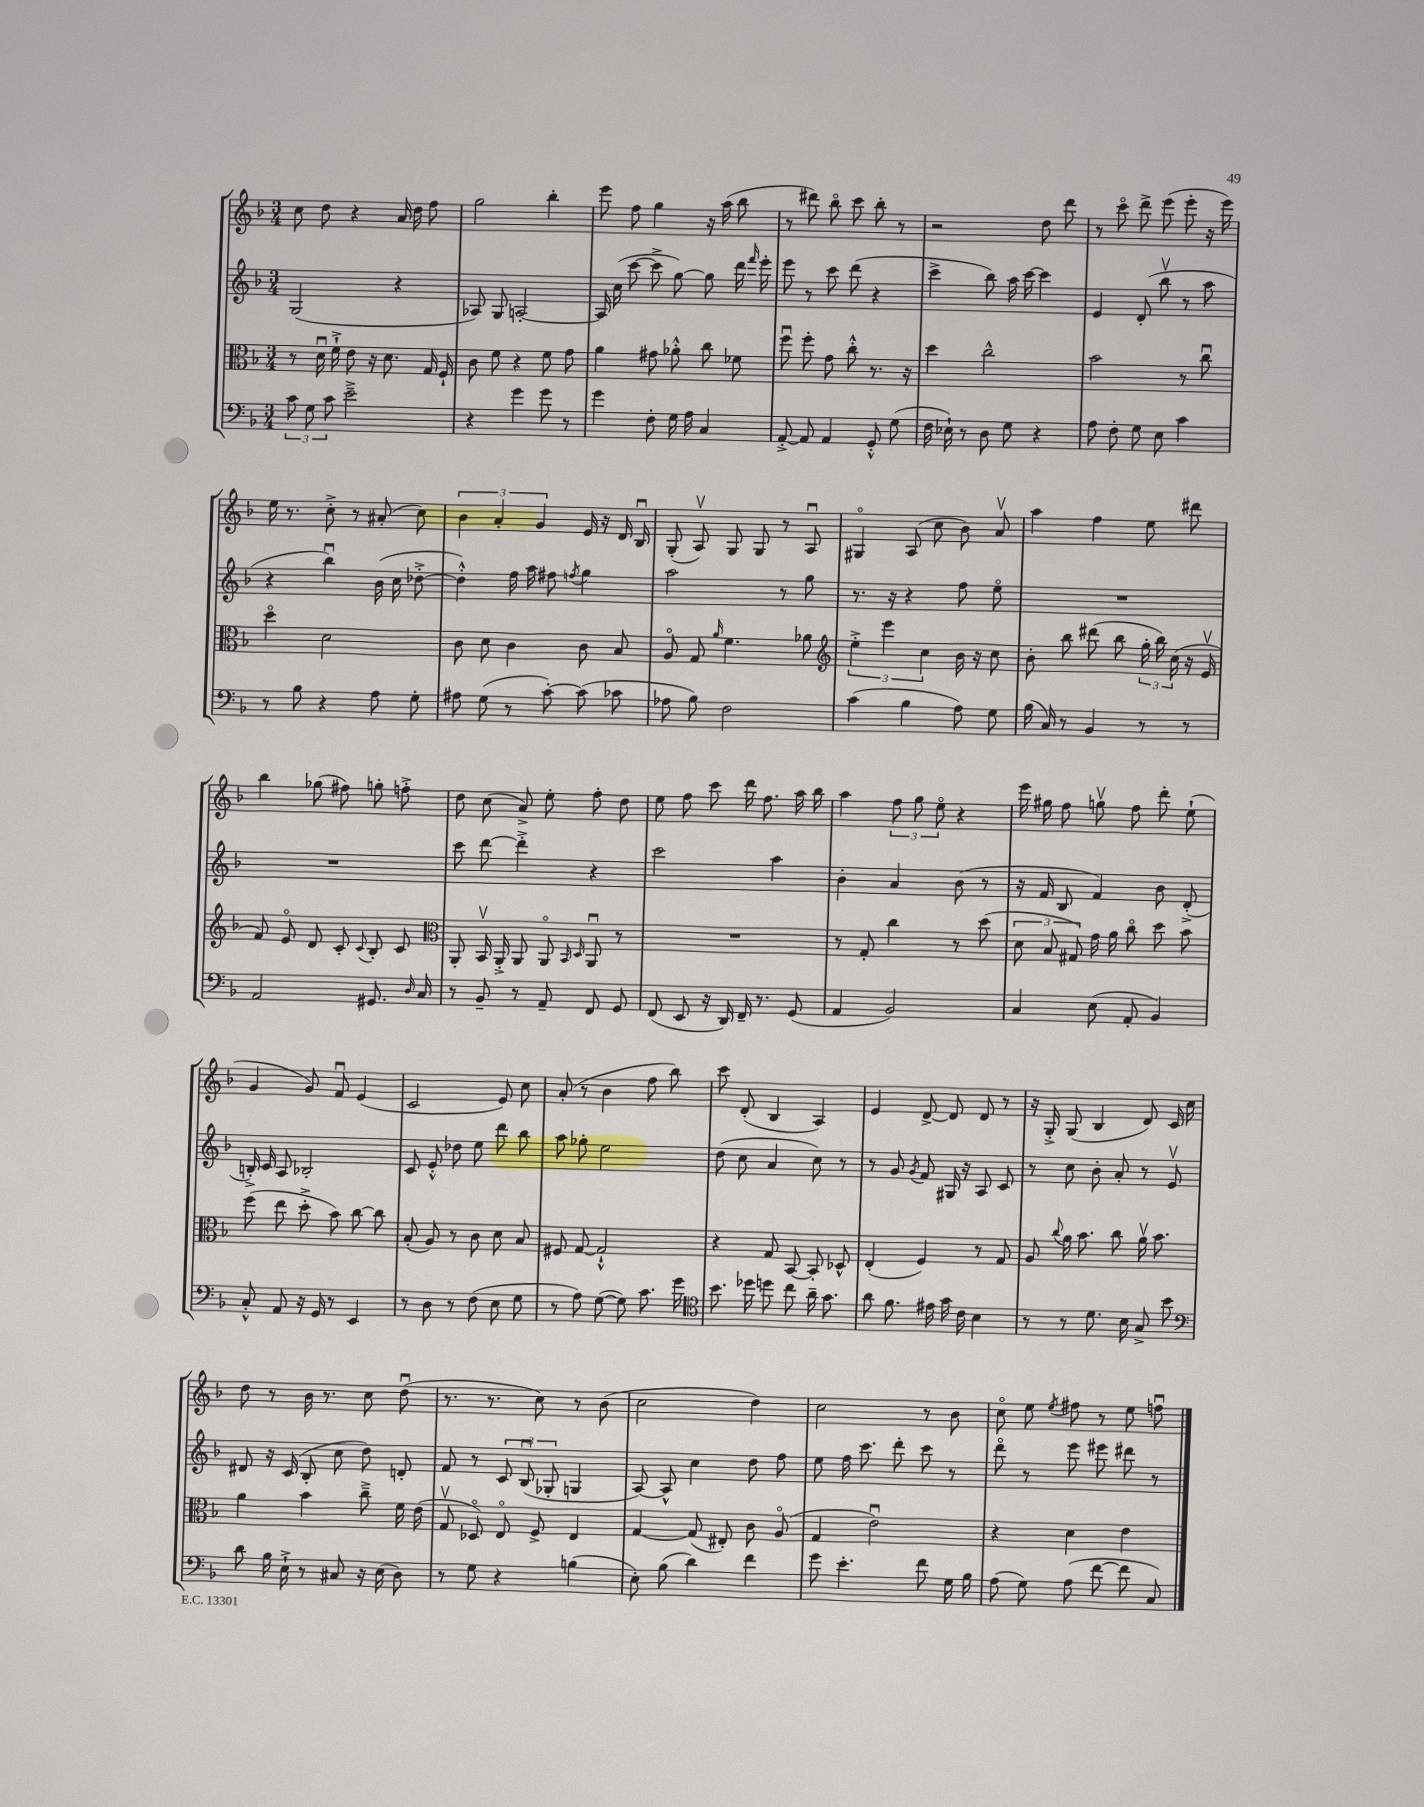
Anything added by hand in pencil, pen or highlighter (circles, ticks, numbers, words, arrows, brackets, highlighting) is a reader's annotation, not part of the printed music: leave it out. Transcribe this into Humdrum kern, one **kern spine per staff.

**kern	**kern	**kern	**kern
*staff4	*staff3	*staff2	*staff1
*clefF4	*clefC3	*clefG2	*clefG2
*k[b-]	*k[b-]	*k[b-]	*k[b-]
*M3/4	*M3/4	*M3/4	*M3/4
12c\	8r	(2G/	8cc\
12G\	.	.	.
.	16du\	.	8dd\
12c\	.	.	.
.	16f`^\	.	.
2e~^\	8e\	.	4r
.	16r	.	.
.	8.d\	.	.
.	.	4r	16a/
.	.	.	16dd\
.	16G/	.	8ff\
.	16F`/	.	.
=	=	=	=
4r	8c\	8A-/)	2gg\
.	8f\	8G/	.
4g\	4r	[2A'/	.
8g\	8f\	.	4bb-'\
8r	8g\	.	.
=	=	=	=
4g\	4a\	16A/]	8eee\
.	.	(16cc\	.
.	.	[8ccc\	8ff\
8F'\	8g#\	8ccc^\]	4gg\
16G\	8a-'^^\	[8gg\)	.
16A\	.	.	.
4C/	8cc\	8gg\]	16r
.	.	.	(16aa\
.	8f-\	16ddd\	8bb-\
.	.	16qqfff/	.
.	.	16eee'\	.
=	=	=	=
[8AA'^/	8ffu\	8eee\	8r
8AA/]	8ff'\	8r	8ddd#\)
4AA/	8g\	8ccc\	8bb-o\
.	8cc'^^\	(8ddd\	8ccc\
8GG'^^/	8.r	4r	8bb-'\
(8G\	.	.	8r
.	16r	.	.
=	=	=	=
16F\	4dd\	4ccc^\	2r
16E-`\)	.	.	.
8r	.	.	.
8D\	2cc^^\	8bb-\)	.
8G\	.	16aa\	.
.	.	[16ccc\	.
4r	.	4ccc\]	8dd\
.	.	.	8ddd\
=	=	=	=
8A\	2b-\	4e/	8r
8F'\	.	.	8ccco\
8G\	.	(8d'/	8ddd^\
8E\	.	8bb-v\	(8eee\
4c\	8r	8r	8eee'\
.	8ccu\	8aa\	16r
.	.	.	16eee\)
=	=	=	=
8r	4ddo\	4r	16ee\
.	.	.	8.r
8B-\	.	.	.
4r	2d\	4bb-u\)	8cc'^\
.	.	.	8r
8A\	.	(16b-\	(8a#'/
.	.	16cc\	.
8G'\	.	[8dd-'^\	8cc\)
=	=	=	=
8A#\	8c\	4dd-'^^\])	6b-\
(8G\	8d\	.	.
.	.	.	6a'/
8r	4c\	16ff\	.
.	.	16aa\	.
.	.	.	6g/
[8c'\)	.	8ff#\	.
.	.	8qff/	.
(8c\]	8c\	4gg\	16e/
.	.	.	16r
8c-\	8B-/	.	16d/
.	.	.	16B-u/
=	=	=	=
8A-\	8Ao/	2aa\	(8G'/
8B-\)	8G/	.	8Av/)
.	16qqa/	.	.
2F\	4.f\	.	8G/
.	.	.	8G/
.	.	8r	8r
.	8a-\	8gg\	8Au/
=	=	=	=
*	*clefG2	*	*
(4c\	6ee'^\	8.r	4G#o/
.	6eee\	.	.
.	.	16r	.
4B-\	.	4r	(8A/
.	6cc\	.	.
.	.	.	8cc\
8A\)	16b-\	8ff\	8b-\)
.	16r	.	.
8G\	8cc\	8eeo\	8av/
=	=	=	=
(16B-\	8b-'\	2.r	4aa\
16C/)	.	.	.
8r	8bb-\	.	.
4BB-/	(8ddd#\	.	4ff\
.	8bb-\	.	.
8r	24gg'\	.	8ee\
.	24bb-\)	.	.
.	(24cc\	.	.
8r	16r	.	8ddd#\
.	16ev/	.	.
=	=	=	=
2AA/	8f/)	2.r	4bb-\
.	8eo/	.	.
.	8d/	.	(8gg-\
.	8c'/	.	8ff#\)
.	8qqc/	.	.
8.GG#/	8B-'/	.	8gg'\
.	8c/	.	8ff'^\
16qqD/	.	.	.
16C/	.	.	.
=	=	=	=
*	*clefC3	*	*
8r	8AA'/	8ccc\	8dd\
8BB-~/	16BB-v/	[8ddd\	(8cc\
.	16AA'^/	.	.
8r	8AA/	4ddd'^\]	8a^/)
8AA~/	8AAo/	.	8ee'\
.	16qqBB-/	.	.
.	16qqD/	.	.
8FF/	8AAu/	4r	8ff'\
8GG/	8r	.	8dd\
=	=	=	=
(8FF/	2.r	2ccc\	8ee\
8EE/	.	.	8ff\
16r	.	.	8ccc\
16DD/)	.	.	.
16FF~/	.	.	16ddd\
8.r	.	.	8.ff\
.	.	4aa\	.
(8GG/	.	.	16aa\
.	.	.	16bb-\
=	=	=	=
4AA/	8r	4b-'\	4aa\
.	8G'/	.	.
2BB-/)	4cc\	4a/	12ff\
.	.	.	12gg\
.	.	.	12eeo\
.	8r	(8b-\	4r
.	(8dd\	8r	.
=	=	=	=
4C/	12d\	16r	16eee\
.	.	16f/	16gg#\
.	12B-/	.	.
.	.	8B-/	8ff\
.	12G#/)	.	.
(8E\	16g\	4f/)	8ggv\
.	16a\	.	.
8AA'/	8cco\	.	8ff\
4BB-/)	8dd\	8b-\	8ddd'\
.	8b-\	(8d'^/	(8ee`\
=	=	=	=
8C'^^/	(8ff\	16B'^/)	4g/
.	.	16c/	.
8AA/	8ee\	8A/	.
16r	8dd'^\	2B-'/	8g/)
16GG/	.	.	.
8r	8b-\)	.	8fu/
4EE/	[8cc\	.	(4e/
.	8cc\]	.	.
=	=	=	=
8r	(8B-'/	8c/	2c/
8D\	8A/)	8e'^^/	.
8r	8r	8dd-\	.
(8F\	8c\	8ee\	.
8E\	8d\	8ddd\	8e/)
8G\	8B-/	8bb-\	8cc\
=	=	=	=
8r	8F#/	8aa\	(8a'/
8A\)	[8G/	8gg-'\	8r
([8G\	2G`^^/]	2ee\	4b-\
8G\])	.	.	.
8.c\	.	.	8ff\
.	.	.	8bb-\)
16g\	.	.	.
=	=	=	=
*clefC4	*	*	*
8.b-\	4r	(8dd\	8ccc\
.	.	8cc\	(8d'/
16dd-\	.	.	.
8dd\	8G/	4a/	4B-/
8cc\	[8BB-/	.	.
16a~\	8BB-'/]	8cc\)	4A/)
8.g\	.	.	.
.	8D-^^/	8r	.
=	=	=	=
8a\	(4E'/	8r	4e/
8.f\	.	8g/	.
.	.	8qg/	.
.	4F/)	8f/	[8d^/
16e#\	.	.	.
16g\	.	16G#/	8d/]
16c\	.	16r	.
4B-\	8r	8A/	8d/
.	8G/	8c/	8r
=	=	=	=
8r	8A/	8r	16r
.	.	.	16G'^/
.	8qqcc/	.	.
8r	16a\	8cc\	(8G/
.	8.b-\	.	.
8.d\	.	8b-'\	4B-/
.	8cc\	8a'/	.
16B-\	.	.	.
8G^/	16av\	8r	8d/)
.	8.b-\	.	.
8b-\	.	8ev/	16c/
.	.	.	16cc\
=	=	=	=
*clefF4	*	*	*
8d\	4a\	8d#/	8dd\
16B-\	.	16r	8r
16E`^\	.	(16c/	.
8r	4b-\	8B-'/	16b-\
.	.	.	8.r
8C#/	.	8cc\	.
16r	8cc~^\	8dd\)	8cc\
(16E\	.	.	.
8D\)	16f\	8d'/	(8ddu\
.	(16e\	.	.
=	=	=	=
8r	8Gv/	8f/	8.r
8G\	8D-o/)	8r	.
.	.	.	8.r
4r	8Eo/	12c/	.
.	.	(12B-u/	.
.	8F^/	.	8cc\)
.	.	12G-'/	.
(4B\	4E/	4G/	8r
.	.	.	(8b-\
=	=	=	=
8E'\)	[4G/	[8A/)	2cc\
(8B-\	.	8A^^/]	.
4d\)	(8G/]	4cc\	.
.	8E#'/)	.	.
4f\	8c\	8dd\	4dd\)
.	(8Ao/	8ff\	.
=	=	=	=
8g\	4G/	8ee\	2cc\
4.e'\	.	16ff\	.
.	.	8.ccc\	.
.	2eu\)	.	.
.	.	8ddd'\	.
8f\	.	8ccc\	8r
16G\	.	8r	8b-\
16B-\	.	.	.
=	=	=	=
(8A\	4r	8dddo\	8cco\
8G\)	.	8r	8ee\
.	.	.	8qee/
(8A\	4d\	8eee\	8ff#\
[8f\	.	8eee#\	8r
8f\]	4e\	8ddd#\	8ee\
8C/)	.	8r	8ffu\
==	==	==	==
*-	*-	*-	*-
